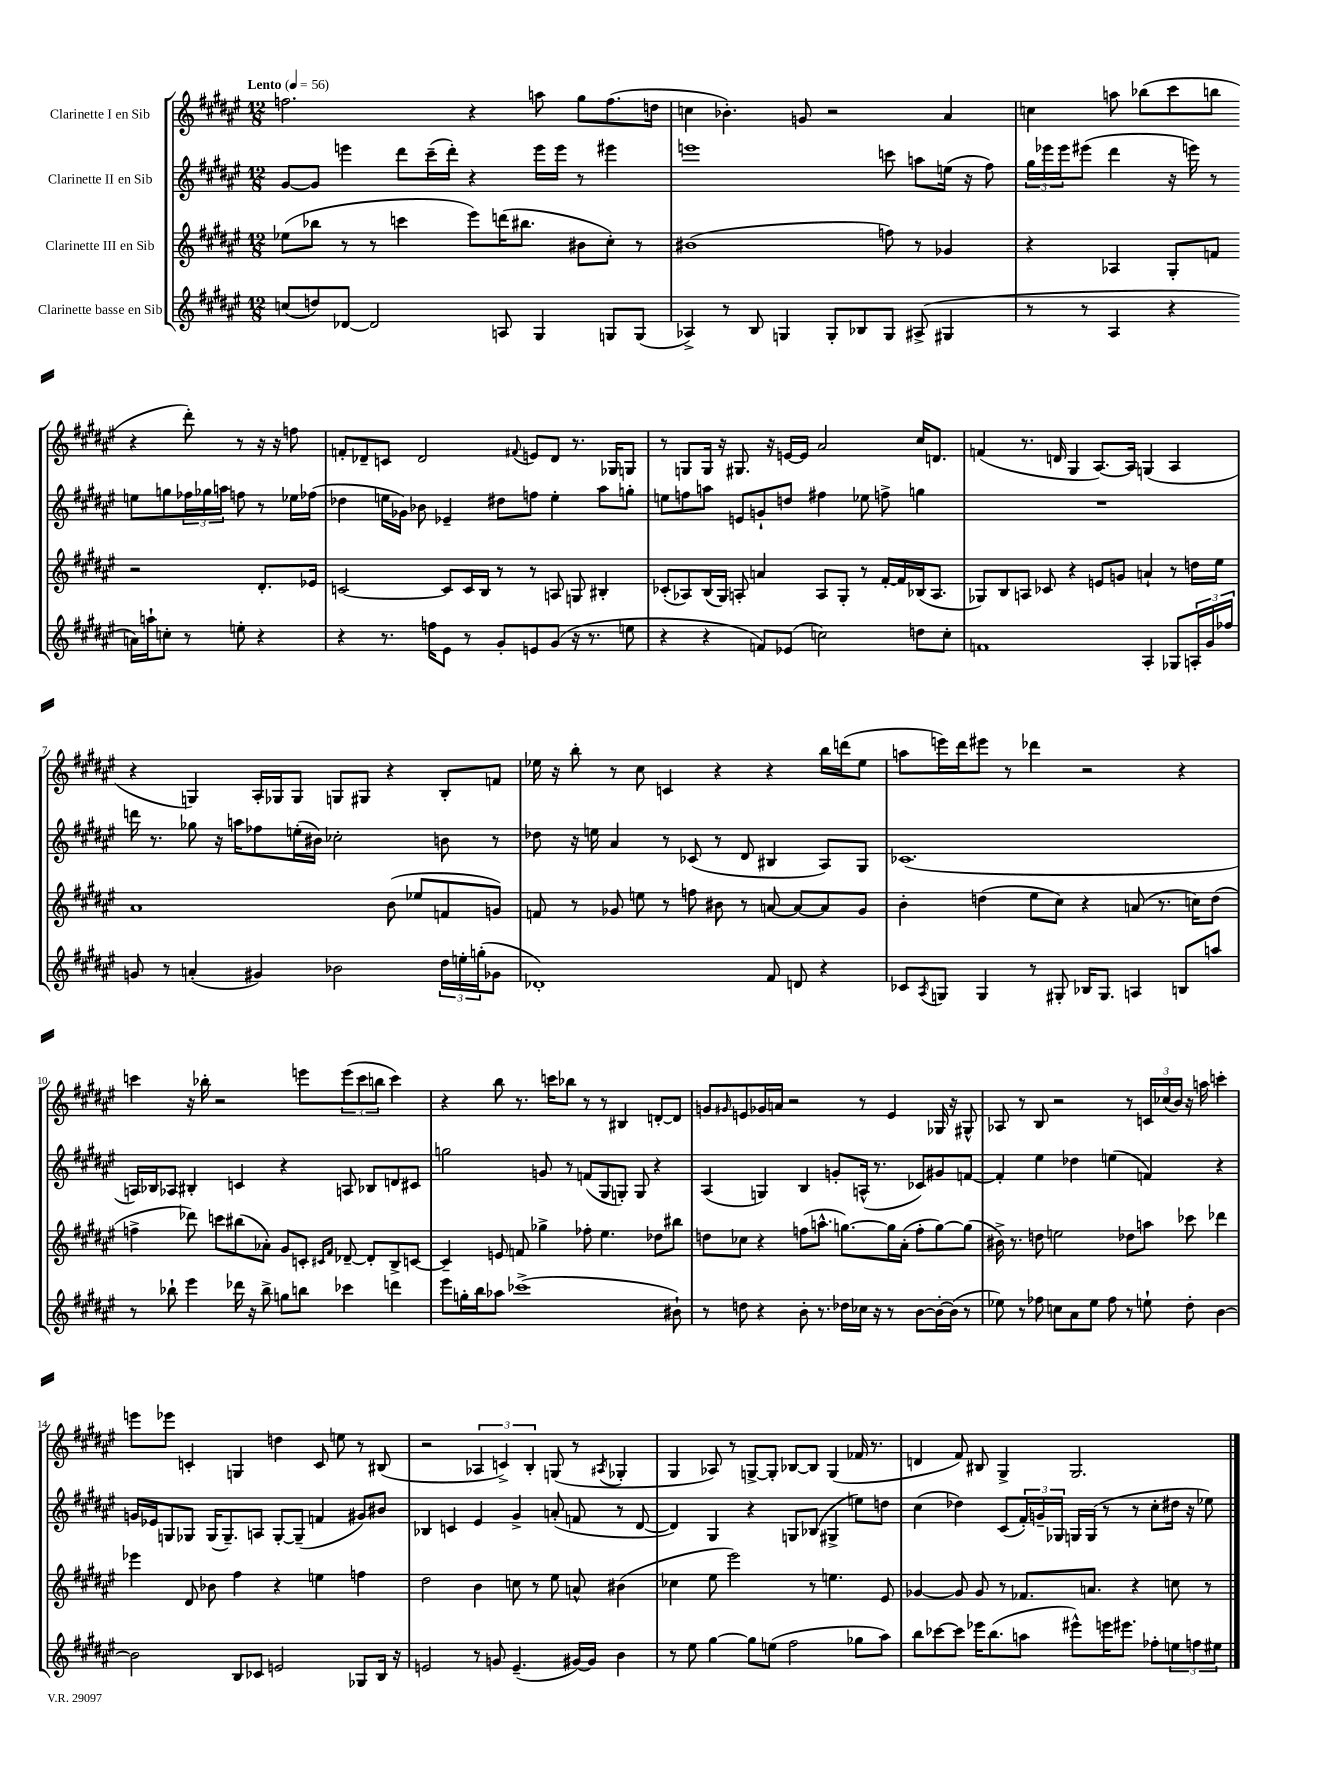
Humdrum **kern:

**kern	**kern	**kern	**kern
*part4	*part3	*part2	*part1
*staff4	*staff3	*staff2	*staff1
*I"Clarinette basse en Sib	*I"Clarinette III en Sib	*I"Clarinette II en Sib	*I"Clarinette I en Sib
*clefG2	*clefG2	*clefG2	*clefG2
*k[f#c#g#d#a#e#]	*k[f#c#g#d#a#e#]	*k[f#c#g#d#a#e#]	*k[f#c#g#d#a#e#]
*M12/8	*M12/8	*M12/8	*M12/8
*MM56	*MM56	*MM56	*MM56
=1	=1	=1	=1
!	!	!	!LO:TX:a:B:t=Lento
(8ccn/L	(8ee-X\L	[8g#/L	2.ffn\
8ddn/)	8bb-X\J	8g#/J]	.
[8d-X/J	8r	4eeen\	.
2d-/]	8r	.	.
.	4cccn\	8ddd#\L	.
.	.	(16ccc#~\L	.
.	.	16ddd#'\JJ)	.
.	8eee#\L)	4r	4r
8An/	(16dddn\K	.	.
.	8.bb#X\J	.	.
4G#/	.	16eee\LL	8aan\
.	.	16eee\JJ	.
.	8b#X\L	8r	8gg#\L
8Gn/L	8cc#'\J)	4eee#X\	(8.ff\
(8G/J	8r	.	.
.	.	.	16ddn\Jk
=2	=2	=2	=2
4A-X^/)	(1b#X	1eeen	4ccn\
8r	.	.	4.b-X'\)
8B/	.	.	.
4Gn/	.	.	.
.	.	.	8gn/
8G'/L	.	.	2r
8B-X/	.	.	.
8G/J	8ffn\)	8cccn\	.
(8A#X^/	8r	8aan\L	.
4G#X/	4g-X/	(16een\Jk	4a#/
.	.	16r	.
.	.	8ff#\)	.
=3	=3	=3	=3
8r	4r	24gg#\LL	4ccn\
.	.	24eee-X\	.
.	.	24eee-\J	.
8r	.	(8eee#X\J	.
4A#/	4A-X/	4ddd#\	8aan\
.	.	.	(8bb-X\L
4r	8G#'/L	16r	8ccc#\
.	.	16eeen\)	.
.	8fn/J	8r	8bbn\J
16an\LL)	2r	8een\L	4r
16aan`\J	.	.	.
8ccn'\J	.	8ggn\	.
8r	.	24ff-X\L	8ddd#'\)
.	.	24gg-X\	.
.	.	24aan\JJ	.
8een'\	.	8ffn\	8r
4r	8.d#'/L	8r	16r
.	.	.	16r
.	.	16ee-X\LL	8ffn\
.	16e-X/Jk	(16ff-X\JJ	.
!!LO:LB:g=z
=4	=4	=4	=4
4r	[2cn/	4dd-X\	8fn'/L
.	.	.	8d-X~/
8.r	.	16een\LL	8cn/J
.	.	16g-X\JJ)	.
.	.	8b-X\	2d-/
16ffn\KL	.	.	.
8e#\J	8c/L]	4e-X~/	.
8r	16c/L	.	.
.	16B/JJ	.	.
8g#'/L	8r	8dd#X\L	.
.	.	.	8qqf#X/
8en/	8r	8ffn\J	8en/L
(8g#/J	8An/	4ee'\	8d-/J
16r	8Gn/	.	8.r
8.r	.	.	.
.	4B#X'/	8aa#\L	.
.	.	.	16G-X/KL
8een\	.	8ggn'\J	8Gn/J
=5	=5	=5	=5
4r	(8c-X'/L	8een\L	8r
.	8A-X/)	8ffn\	8Gn/L
4r	(16B/L	8aan\J	16G/Jk
.	16G#/JJ)	.	16r
.	8An'/	8en/L	8.G#X/
8fn/L)	4an/	8gn`/	.
.	.	.	16r
(8e-X/J	.	8ddn/J	[16en/LL
.	.	.	16e/JJ]
2ccn\)	8A/L	4ff#X\	2a#/
.	8G#'/J	.	.
.	8r	8ee-X\	.
.	[16f#'/LL	8ffn^\	.
.	16f#/]	.	.
8ddn\L	(16B-X/J	4ggn\	16cc#/KL
.	8.A/J	.	8.dn/J
8cc'\J	.	.	.
=6	=6	=6	=6
1fn	8G-X/L)	1.r	(4fn/
.	8B/	.	.
.	8An/J	.	8.r
.	8c-X/	.	.
.	.	.	16dn/
.	4r	.	4G#/
.	8en/L	.	[8.A#/L)
.	8gn/J	.	.
.	.	.	16A#/Jk]
4A#'/	4an`/	.	(4Gn/
8G-X/L	8r	.	4A#/
24An'/L	16ddn\LL	.	.
24g#/	.	.	.
.	16ee#\JJ	.	.
24ff-X/JJ	.	.	.
!!LO:LB:g=z
=7	=7	=7	=7
8gn/	1a#	16dddn\	4r
.	.	8.r	.
8r	.	.	.
(4an'/	.	8gg-X\	4Gn/)
.	.	16r	.
.	.	16aan\KL	.
4g#X/)	.	8ff-X\	16A#'/LL
.	.	.	16G-X/J
.	.	(16een'\L	8G-/J
.	.	16b#X\JJ)	.
2b-X\	.	2cc-X'\	8Gn/L
.	.	.	8G#X/J
.	(8b\	.	4r
.	8ee-X/L	.	.
24dd#\LL	8fn/	8bn\	8B'/L
24een'\	.	.	.
(24ggn'\J	.	.	.
8g-X\J	8gn/J)	8r	8fn/J
=8	=8	=8	=8
1d-X')	8fn/	8dd-X\	16ee-X\
.	.	.	16r
.	8r	16r	8bb'\
.	.	16een\	.
.	8g-X/	4a#/	8r
.	8een\	.	8cc#\
.	8r	8r	4cn/
.	8ffn\	(8c-X/	.
.	8b#X\	8r	4r
.	8r	8d#/	.
8f#/	[8an/	4B#X/	4r
8dn/	8a/L_	.	.
4r	8a/]	8A#/L)	16bb\LL
.	.	.	(16dddn\J
.	8g-/J	8G#/J	8ee-\J
=9	=9	=9	=9
8c-X/L	4b'\	(1.c-X	8aan\L
8qA#/	.	.	.
8Gn/J	.	.	16eeen\L)
.	.	.	16ddd#\J
4G/	(4ddn\	.	8eee#X\J
.	.	.	8r
8r	8ee#\L	.	4ddd-X\
8G#X'/	8cc#\J)	.	.
16B-X/KL	4r	.	2r
8.G#/J	.	.	.
4An/	(8an/	.	.
.	8.r	.	.
8Bn/L	.	.	4r
.	16ccn\KL)	.	.
8aan/J	(8dd\J	.	.
!!LO:LB:g=z
=10	=10	=10	=10
8r	4ffn^\	16An/LL)	4cccn\
.	.	16B-X/J	.
8bb-X`\	.	8A-X/J	.
4eee#\	8ddd-X\)	4B#X'/	16r
.	.	.	16bb-X'\
.	8cccn\L	.	2r
16ddd-X\	(8bb#X\	4cn/	.
16r	.	.	.
8bb-^\	8a-X'\J)	.	.
8ggn\L	8g#/L	4r	.
8bbn\J	8cn'/J	.	8eeen\L
.	16qqc#X/LL	.	.
.	16qqf#/JJ	.	.
4ccc-X\	[8d-X~/	8An/	(12eee\
.	.	.	12ccc\
.	8d-'/L]	8B-X/L	.
.	.	.	12bbn\J
4dddn\	8B^/	8dn/	4ccc\)
.	[8cn/J	8c#X/J	.
=11	=11	=11	=11
8eee#\L	4c~/]	2ggn\	4r
16ggn'\L	.	.	.
16bb\J	.	.	.
8aa-X\J	8en/	.	8bb\
(1ccc-X^	8fn/	.	8.r
.	4gg-X^\	8gn/	.
.	.	.	16cccn\KL
.	.	8r	8bb-X\J
.	8ff-X'\	(8fn/L	8r
.	4.ee#\	8G#/	8r
.	.	8Gn'/J)	4B#X/
.	.	8G/	.
.	8dd-X\L	4r	[8dn'/L
8b#X`\)	8bb#X\J	.	8d/J]
=12	=12	=12	=12
8r	8ddn\L	(4A#/	8gn/L
.	.	.	16qqg#X/
8ddn\	8cc-X\J	.	8en/
4r	4r	4Gn/)	16g-X/L
.	.	.	16an/JJ
.	.	.	2r
8b'\	(8ffn\L	4B/	.
8.r	8.aan^^\J	.	.
.	.	8gn'/L	.
16dd-X\LL	[8.ggn\L)	.	.
16cc-X\JJ	.	(16An^^/Jk	8r
16r	.	8.r	.
8r	16gg\L]	.	4e/
.	(16a#'\JJ	.	.
[8b\L	8ff'\L	8c-X/L)	.
16b'\L_	[8gg\)	8g#X/	16G-X/
(16b\JJ]	.	.	16r
8r	(8gg\J]	[8fn/J	8G#X^^/
=13	=13	=13	=13
8ee-X\)	16b#X^\)	4f'/]	8A-X/
.	8.r	.	.
8r	.	.	8r
8ff-X\	8ddn\	4ee#\	8B/
8ccn\L	2een\	.	2r
8a#\	.	4dd-X\	.
8ee-\J	.	.	.
8ff-\	.	(4een\	.
8r	8dd-X\L	.	8r
8een`\	8aan\J	4fn/)	24cn/LL
.	.	.	(24cc-X/
.	.	.	24b/JJ)
8dd#'\	8ccc-X\	.	16r
.	.	.	16aan\
[4b\	4ddd-X\	4r	4cccn'\
!!LO:LB:g=z
=14	=14	=14	=14
2b\]	4eee-X\	16gn/LL	8eeen\L
.	.	16e-X/J	.
.	.	8Gn/	8eee-X\J
.	8d#/	8G-X/J	4cn'/
.	8b-X\	(16G-/KL	.
.	.	8.G-~/)	.
8B/L	4ff#\	.	4Gn/
8c-X/J	.	8An/J	.
2en/	4r	[8G-'/L	4ddn\
.	.	(8G-~/J]	.
.	4een\	4fn/	8c/
.	.	.	8een\
8G-X/L	4ffn\	8g#X/L)	8r
16B/Jk	.	8b#X/J	(8B#X/
16r	.	.	.
=15	=15	=15	=15
2en/	2dd#\	4B-X/	2r
.	.	4cn/	.
8r	4b\	4e#/	6A-X/
8gn/	.	.	.
.	.	.	6cn^/)
(4.e~/	8ccn\	4g#^/	.
.	.	.	6B'/
.	8r	.	.
.	8ee#\	(8an'/	(8Gn/
[16g#X/LL)	8an^^/	8fn/	8r
16g#/JJ]	.	.	.
.	.	.	8qA#X/
4b\	(4b#X\	8r	4G-X'/
.	.	[8d#/	.
=16	=16	=16	=16
8r	4cc-X\	4d#/])	4G#/
8ee#\	.	.	.
[4gg#\	8ee#\	4G#/	8A-X/)
.	2eee#\)	.	8r
8gg#\L]	.	4r	[8Gn^/L
(8een\J	.	.	8G'/J]
2ff#\	.	8Gn/L	[8B-X/L
.	8r	(8B-X/J	8B-/J]
.	4.een\	4G#X^/	(4G/
8gg-X\L	.	8een\L)	16f-X/
.	.	.	8.r
8aa#\J)	8e#/	8ddn\J	.
=17	=17	=17	=17
8bb\L	[4g-X/	(4cc#\	4dn/
[8ccc-X\	.	.	.
8ccc-\J]	8g-/]	4dd-X\)	8f#/)
16eee-X\KL	8g-/	.	8B#X/
(8.bb\	.	.	.
.	8r	(8c#/L	4G#^/
8aan\J	8.f-X/L	24f#'/L)	.
.	.	24gn~/	.
.	.	24G-X/JJ	.
8eee#X^^\L)	.	16Gn/LL	2.G#/
.	8.an/J	(16G/JJ	.
16eeen\K	.	8r	.
8.eee#X\J	.	.	.
.	4r	8r	.
8ff-X'\L	.	8cc#'\L	.
12een\	8ccn\	16dd#X\Jk	.
.	.	16r	.
12ffn\	.	.	.
.	8r	8ee-X\)	.
12ee#X\J	.	.	.
==	==	==	==
*-	*-	*-	*-
